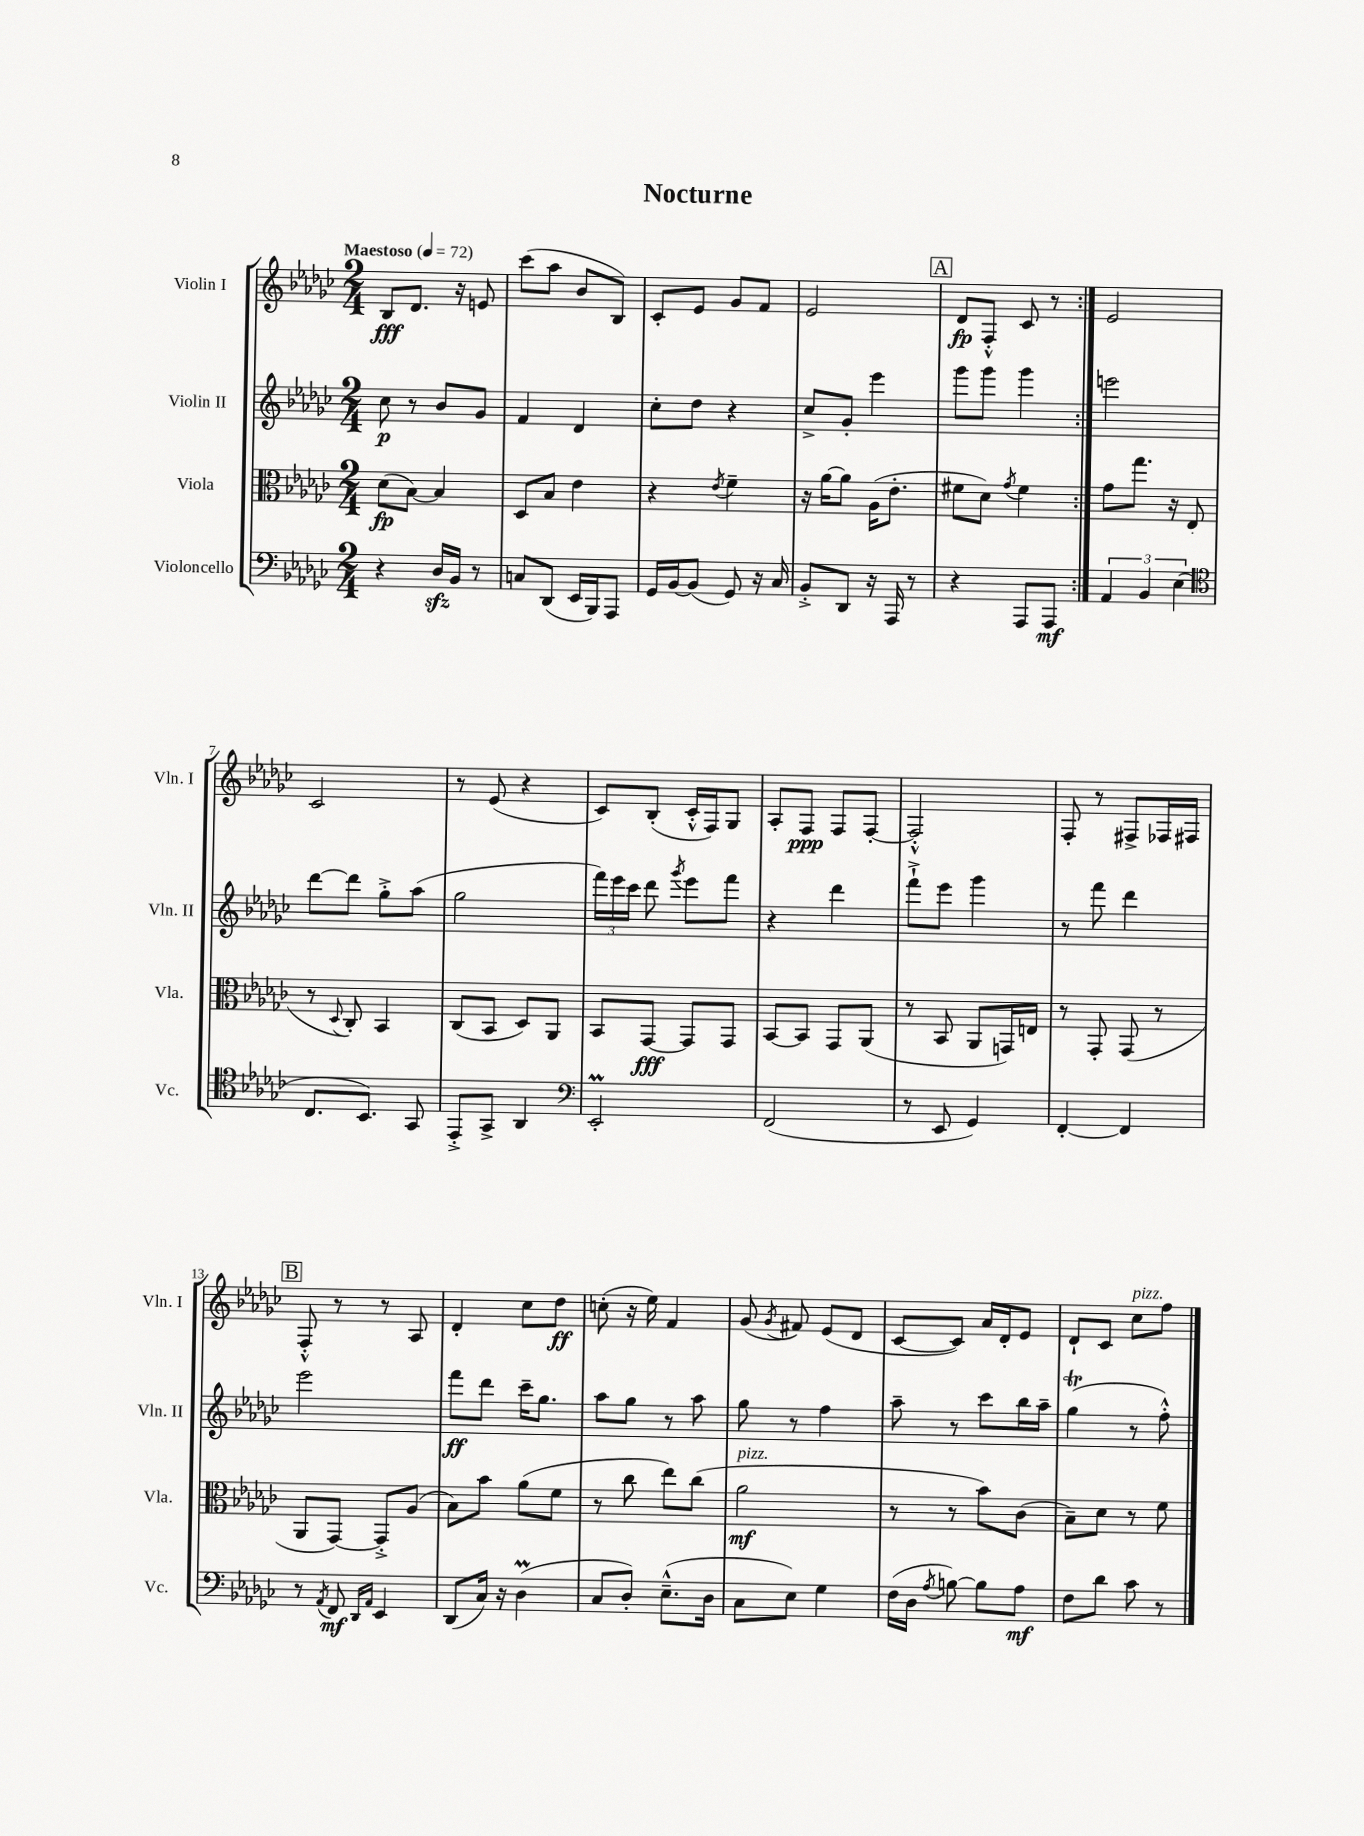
\header { title = "Nocturne" }
<<
\new StaffGroup <<
\new Staff = "s0" \with { instrumentName = "Violin I" shortInstrumentName = "Vln. I" } {
    \clef treble \key ges \major \numericTimeSignature \time 2/4 \tempo "Maestoso" 4 = 72
    \autoBeamOff \repeat volta 2 { bes8[\fff des'8.] r16 e'8 |
    ces'''8[( aes''8] bes'8[ bes8]) |
    ces'8[-. ees'8] ges'8[ f'8] |
    ees'2 |
    \mark \markup { \box "A" } des'8[\fp f8]-.-^ ces'8 r8 | }
    ees'2 |
    ces'2 |
    r8 ees'8( r4 |
    ces'8[) bes8]-.( ces'16[-.-^ f16) ges8] |
    aes8[-. f8]\ppp f8[ f8]~-. |
    f2-.-^ |
    f8-. r8 fis8[-> fes16 fis16] |
    \mark \markup { \box "B" } f8-.-^ r8 r8 aes8 |
    des'4-. ces''8[ des''8]\ff |
    c''8-.( r16 ees''16) f'4 |
    ges'8( \acciaccatura { ges'8 } fis'8) ees'8[( des'8] |
    ces'8[~ ces'8]) aes'16[ des'16-. ees'8] |
    des'8[-! ces'8] ces''8[^\markup { \italic "pizz." } f''8] \bar "|." |
}
\new Staff = "s1" \with { instrumentName = "Violin II" shortInstrumentName = "Vln. II" } {
    \clef treble \key ges \major \numericTimeSignature \time 2/4
    \autoBeamOff \repeat volta 2 { ces''8\p r8 bes'8[ ges'8] |
    f'4 des'4 |
    ces''8[-. des''8] r4 |
    ces''8[-> ges'8]-. ees'''4 |
    \mark \markup { \box "A" } ges'''8[ ges'''8] ges'''4 | }
    e'''2 |
    des'''8[~ des'''8] ges''8[-.-> aes''8]( |
    ges''2 |
    \tuplet 3/2 { f'''16[) ees'''16 ces'''16] } des'''8 \acciaccatura { ges'''8 } ees'''8[ f'''8] |
    r4 des'''4 |
    f'''8[-!-> ees'''8] ges'''4 |
    r8 f'''8 des'''4 |
    \mark \markup { \box "B" } ees'''2 |
    f'''8[\ff des'''8] ces'''16[-- ges''8.] |
    aes''8[ ges''8] r8 aes''8 |
    ges''8 r8 f''4 |
    aes''8-- r8 ces'''8[ bes''16 aes''16]-- |
    ges''4\trill( r8 f''8-.-^) \bar "|." |
}
\new Staff = "s2" \with { instrumentName = "Viola" shortInstrumentName = "Vla." } {
    \clef alto \key ges \major \numericTimeSignature \time 2/4
    \autoBeamOff \repeat volta 2 { des'8[\fp( bes8]~) bes4 |
    des8[ bes8] ees'4 |
    r4 \acciaccatura { ees'8 } f'4-- |
    r16 aes'16[~ aes'8] aes16[( ees'8.]-. |
    \mark \markup { \box "A" } fis'8[ des'8]) \acciaccatura { ges'8 } fis'4 | }
    ges'8[ ges''8.] r16 ees8( |
    r8 \appoggiatura { des8 } ces8-.) bes,4 |
    ces8[( bes,8] des8[) aes,8] |
    bes,8[ ges,8]~\fff ges,8[ ges,8] |
    bes,8[~ bes,8] ges,8[ aes,8]( |
    r8 bes,8 aes,8[ g,16) e16] |
    r8 ges,8-. ges,8( r8 |
    \mark \markup { \box "B" } aes,8[ ges,8]~) ges,8[-.-> aes8]( |
    bes8[) bes'8] aes'8[( f'8] |
    r8 ces''8 ees''8[) ces''8]( |
    aes'2\mf^\markup { \italic "pizz." } |
    r8 r8 bes'8[) ces'8]( |
    bes8[--) des'8] r8 f'8 \bar "|." |
}
\new Staff = "s3" \with { instrumentName = "Violoncello" shortInstrumentName = "Vc." } {
    \clef bass \key ges \major \numericTimeSignature \time 2/4
    \autoBeamOff \repeat volta 2 { r4 des16[\sfz bes,16] r8 |
    c8[ des,8]( ees,16[ bes,,16) aes,,8] |
    ges,16[ bes,16~ bes,8]( ges,8) r16 ces16 |
    bes,8[-.-> des,8] r16 aes,,16 r8 |
    \mark \markup { \box "A" } r4 aes,,8[ aes,,8]\mf | }
    \tuplet 3/2 { aes,4 bes,4 ees4( } |
    \clef tenor ces8.[ bes,8.]) ges,8 |
    ees,8[-.-> ges,8]-> aes,4 |
    \clef bass ees,2-.\prall |
    f,2( |
    r8 ees,8 ges,4) |
    f,4~-. f,4 |
    \mark \markup { \box "B" } r8 \acciaccatura { aes,8 } f,8\mf \grace { des,16[ aes,16] } ees,4 |
    des,8[( ces16]) r16 des4\prall( |
    ces8[ des8]-.) ees8.[---^( des16] |
    ces8[ ees8]) ges4 |
    f16[( des16] \acciaccatura { aes8 } b8~) b8[ aes8]\mf |
    f8[ des'8] ces'8 r8 \bar "|." |
}
>>
>>
